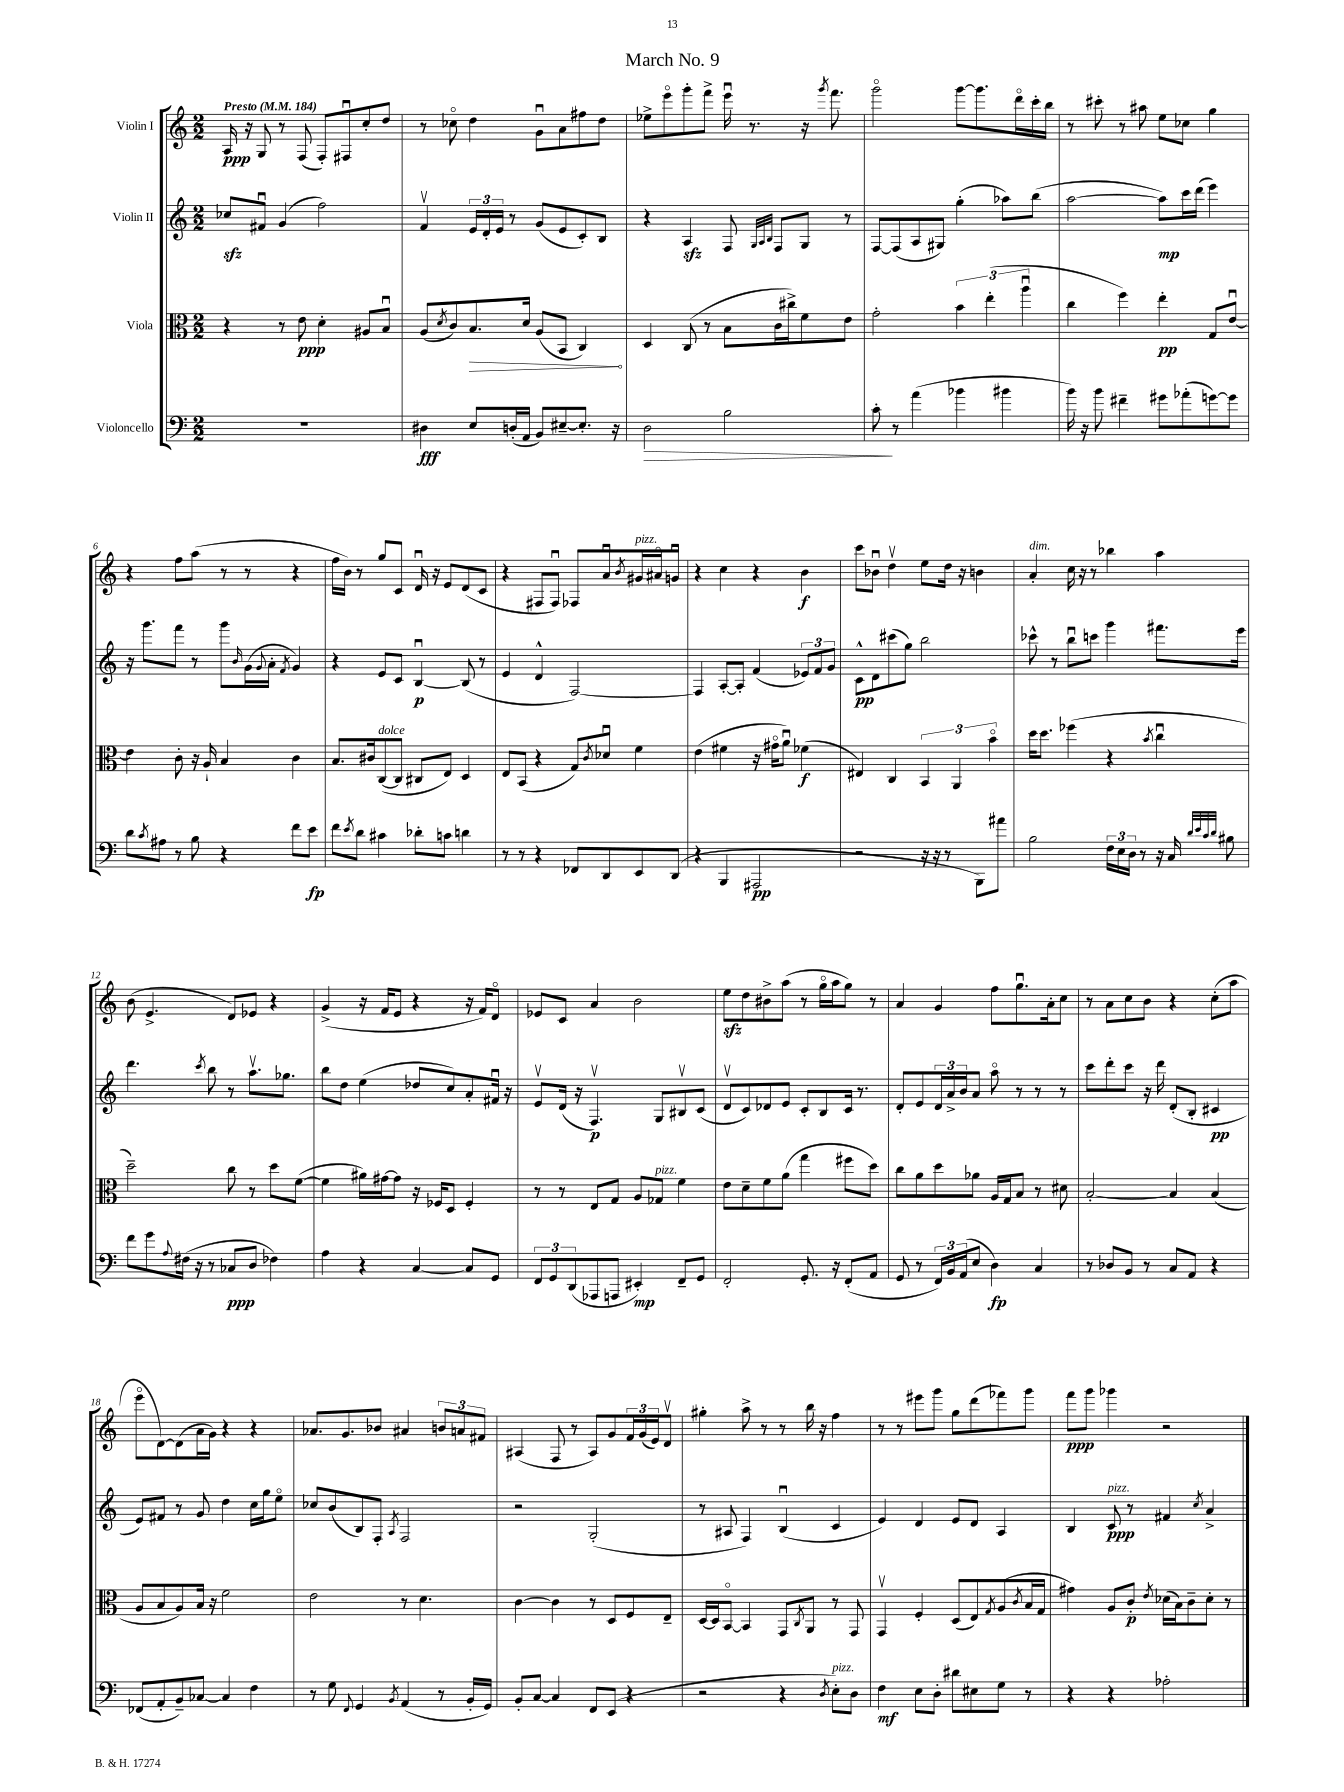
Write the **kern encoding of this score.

**kern	**dynam	**kern	**dynam	**kern	**dynam	**kern	**dynam
*part4	*part4	*part3	*part3	*part2	*part2	*part1	*part1
*staff4	*staff4	*staff3	*staff3	*staff2	*staff2	*staff1	*staff1
*I"Violoncello	*	*I"Viola	*	*I"Violin II	*	*I"Violin I	*
*clefF4	*	*clefC3	*	*clefG2	*	*clefG2	*
*k[]	*	*k[]	*	*k[]	*	*k[]	*
*M2/2	*	*M2/2	*	*M2/2	*	*M2/2	*
*MM184	*	*MM184	*	*MM184	*	*MM184	*
=1	=1	=1	=1	=1	=1	=1	=1
!	!	!	!	!	!	!LO:TX:a:B:t=Presto	!
1r	.	4r	.	8cc-Xzz/L	.	16A/	ppp
.	.	.	.	.	.	16r	.
.	.	.	.	8f#Xu/J	.	8G/	.
.	.	8r	.	(4g/	.	8r	.
.	.	8e\	ppp	.	.	(8F/	.
.	.	4d'\	.	2ff\)	.	8F'/L)	.
.	.	.	.	.	.	8F#Xu/	.
.	.	8A#X/L	.	.	.	8cc'/	.
.	.	8Bu/J	.	.	.	8dd/J	.
=2	=2	=2	=2	=2	=2	=2	=2
4D#X\	fff	(8A/L	.	4fv/	.	8r	.
.	.	8qd/	.	.	.	.	.
.	.	8c/)	.	.	.	8cc-X\	.
!	!	!	!LO:HP:b	!	!	!	!
8E/L	.	8.B/	>	24e/LL	.	4dd\	.
.	.	.	.	24d'/	.	.	.
.	.	.	.	24e/JJ	.	.	.
(16Dn'/L	.	.	.	8r	.	.	.
16AA/JJ	.	16d/Jk	.	.	.	.	.
8BB/L)	.	(8A/L	.	(8g/L	.	8gu\L	.
[8E#X~/	.	8BB/J	.	8e/	.	8a\	.
8.E#'/J]	.	4C/)	.	8c'/)	.	8ff#X\	.
.	.	.	.	8B/J	.	8dd\J	.
16r	.	.	.	.	.	.	.
.	.	.	]	.	.	.	.
=3	=3	=3	=3	=3	=3	=3	=3
!	!LO:HP:b	!	!	!	!	!	!
2D\	>	4D/	.	4r	.	8ee-X^\L	.
.	.	.	.	.	.	8eee\	.
.	.	(8C/	.	4Azz/	.	8ggg'\	.
.	.	8r	.	.	.	8fff^\J	.
2B\	.	8B\L	.	8F/	.	16eeeu\	.
.	.	.	.	.	.	8.r	.
.	.	.	.	32qqG/LLL	.	.	.
.	.	.	.	32qqA/	.	.	.
.	.	.	.	32qqB/JJJ	.	.	.
.	.	16c\L	.	8F/L	.	.	.
.	.	16cc#X^\J)	.	.	.	.	.
.	.	8f\	.	8G/J	.	16r	.
.	.	.	.	.	.	8qggg/	.
.	.	.	.	.	.	8.fff\	.
.	.	8e\J	.	8r	.	.	.
=4	=4	=4	=4	=4	=4	=4	=4
8c'\	.	2g'\	.	[8F/L	.	2ggg\	.
8r	]	.	.	(8F/]	.	.	.
(4a\	.	.	.	8A/	.	.	.
.	.	.	.	8G#X/J)	.	.	.
4b-X\	.	6b\	.	(4gg'\	.	[8ggg\L	.
.	.	.	.	.	.	8.ggg\]	.
.	.	(6ee'\	.	.	.	.	.
4b#X\	.	.	.	8aa-X\L)	.	.	.
.	.	.	.	.	.	16ddd\L	.
.	.	6aau\	.	.	.	.	.
.	.	.	.	(8bb\J	.	16ccc'\	.
.	.	.	.	.	.	16bb\JJ	.
=5	=5	=5	=5	=5	=5	=5	=5
16b\)	.	4cc\	.	[2aa\	.	8r	.
16r	.	.	.	.	.	.	.
8b\	.	.	.	.	.	8ccc#X'\	.
4f#X~\	.	4ff\)	.	.	.	8r	.
.	.	.	.	.	.	8aa#X\	.
8g#X\L	.	4ee'\	pp	8aa\L])	mp	8ee\L	.
(8a-X'\	.	.	.	16ccc\L	.	8cc-X\J	.
.	.	.	.	(16ddd\JJ	.	.	.
[8gn\)	.	8G/L	.	4eee\)	.	4gg\	.
8g\J]	.	[8eu/J	.	.	.	.	.
!!LO:LB:g=z
=6	=6	=6	=6	=6	=6	=6	=6
8d\L	.	4e\]	.	16r	.	4r	.
.	.	.	.	8.ggg\L	.	.	.
8qc/	.	.	.	.	.	.	.
8A#X\J	.	.	.	.	.	.	.
8r	.	8c'\	.	8fff\J	.	8ff\L	.
8B\	.	16r	.	8r	.	(8aa\J	.
.	.	16A`/	.	.	.	.	.
4r	.	4B/	.	8ggg\L	.	8r	.
.	.	.	.	16qqb/	.	.	.
.	.	.	.	(16g\L	.	8r	.
.	.	.	.	8qqg/	.	.	.
.	.	.	.	16a'\JJ	.	.	.
.	.	.	.	8qf/	.	.	.
8f\L	.	4c\	.	4g/)	.	4r	.
8e\J	fp	.	.	.	.	.	.
=7	=7	=7	=7	=7	=7	=7	=7
8f\L	.	8.B/L	.	4r	.	16ff\LL	.
.	.	.	.	.	.	16b\JJ)	.
8qe/	.	.	.	.	.	.	.
8d\J	.	.	.	.	.	8r	.
.	.	16c#X/k	.	.	.	.	.
!	!	!LO:TX:a:i:t=dolce	!	!	!	!	!
4c#X\	.	([8C/	.	8e/L	.	8gg/L	.
.	.	8C/J]	.	8c/J	.	8c/J	.
8d-X'\L	.	8C#X/L	.	[4Bu/	p	16du/	.
.	.	.	.	.	.	16r	.
8cn\J	.	8E/J)	.	.	.	8e/L	.
4dn\	.	4D/	.	(8B/]	.	(8d/	.
.	.	.	.	8r	.	8c/J	.
=8	=8	=8	=8	=8	=8	=8	=8
8r	.	8E/L	.	4e/	.	4r	.
8r	.	(8BB/J	.	.	.	.	.
4r	.	4r	.	4d^^/	.	8F#X/L	.
.	.	.	.	.	.	8F#u/J)	.
8FF-X/L	.	8G/L)	.	[2F/)	.	8F-X/L	.
.	.	8qc/	.	.	.	.	.
8DD/	.	8d-Xu/J	.	.	.	8au/	.
.	.	.	.	.	.	8qb/	.
!	!	!	!	!	!	!LO:TX:a:i:t=pizz.	!
8EE/	.	4f\	.	.	.	16g#X/L	.
.	.	.	.	.	.	16a#X/J	.
(8DD/J	.	.	.	.	.	8gnu/J	.
=9	=9	=9	=9	=9	=9	=9	=9
4r	.	(4e\	.	4F/]	.	4r	.
4BBB/	.	4f#X\	.	[8A'/L	.	4cc\	.
.	.	.	.	8A'/J]	.	.	.
2AAA#X/	pp	16r	.	(4f/	.	4r	.
.	.	16g#X\KL	.	.	.	.	.
.	.	8au\J)	.	.	.	.	.
.	.	(4f-X\	f	12e-X/L)	.	4b\	f
.	.	.	.	12f/	.	.	.
.	.	.	.	12g/J	.	.	.
=10	=10	=10	=10	=10	=10	=10	=10
2r	.	4E#X/)	.	8c^^\L	pp	8ccc\L	.
.	.	.	.	8d\	.	8b-Xu\J	.
.	.	4C/	.	(8ccc#X\	.	4ddv\	.
.	.	.	.	8gg\J)	.	.	.
16r	.	6BB/	.	2bb\	.	8ee\L	.
16r	.	.	.	.	.	.	.
8r	.	.	.	.	.	16dd\Jk	.
.	.	6AA/	.	.	.	.	.
.	.	.	.	.	.	16r	.
8BBB\L)	.	.	.	.	.	4bn\	.
.	.	6b\	.	.	.	.	.
8a#X\J	.	.	.	.	.	.	.
=11	=11	=11	=11	=11	=11	=11	=11
!	!	!	!	!	!	!LO:TX:a:i:t=dim.	!
2B\	.	16dd\KL	.	8ccc-X^^\	.	4a'/	.
.	.	8.dd\J	.	.	.	.	.
.	.	.	.	8r	.	.	.
.	.	(4ff-X\	.	8bbu\L	.	16cc\	.
.	.	.	.	.	.	16r	.
.	.	.	.	8cccn\J	.	8r	.
24F\LL	.	4r	.	4ggg\	.	4bb-X\	.
24E\	.	.	.	.	.	.	.
24D\JJ	.	.	.	.	.	.	.
8r	.	.	.	.	.	.	.
.	.	8qb/	.	.	.	.	.
16r	.	4ccu\	.	8.fff#X\L	.	4aa\	.
16C/	.	.	.	.	.	.	.
32qqd/LLL	.	.	.	.	.	.	.
32qqe/	.	.	.	.	.	.	.
32qqc/	.	.	.	.	.	.	.
32qqd/JJJ	.	.	.	.	.	.	.
8B#X\	.	.	.	.	.	.	.
.	.	.	.	16eee\Jk	.	.	.
!!LO:LB:g=z
=12	=12	=12	=12	=12	=12	=12	=12
8f\L	.	2dd~\)	.	4.ddd\	.	(8b\	.
8g\	.	.	.	.	.	4.e^/	.
8qqA/	.	.	.	.	.	.	.
(16F#X\Jk	.	.	.	.	.	.	.
16r	.	.	.	.	.	.	.
.	.	.	.	8qccc/	.	.	.
8r	.	.	.	8bb\	.	.	.
8C-X/L	ppp	8cc\	.	8r	.	8d/L)	.
8D/J	.	8r	.	8.aav\L	.	8e-X/J	.
4F-X\)	.	8dd\L	.	.	.	4r	.
.	.	.	.	8.gg-X\J	.	.	.
.	.	([8f\J	.	.	.	.	.
=13	=13	=13	=13	=13	=13	=13	=13
4A\	.	4f\]	.	8bb\L	.	(4g^/	.
.	.	.	.	8dd\J	.	.	.
4r	.	16a#X\LL)	.	(4ee\	.	16r	.
.	.	[16g#X\J	.	.	.	16f/KL	.
.	.	8g#\J]	.	.	.	8e/J	.
[4C/	.	16r	.	8dd-X/L	.	4r	.
.	.	16F-X/KL	.	.	.	.	.
.	.	8D/J	.	8cc/)	.	.	.
8C/L]	.	4F-'/	.	8a'/	.	16r	.
.	.	.	.	.	.	16f/KL)	.
8GG/J	.	.	.	16f#Xu/Jk	.	8d/J	.
.	.	.	.	16r	.	.	.
=14	=14	=14	=14	=14	=14	=14	=14
12FF/L	.	8r	.	8ev/L	.	8e-X/L	.
12GG/	.	.	.	.	.	.	.
.	.	8r	.	(16d/Jk	.	8c/J	.
(12DD/	.	.	.	.	.	.	.
.	.	.	.	16r	.	.	.
8AAA-X/	.	8E/L	.	4.Fv/)	p	4a/	.
8AAAn/J	.	8G/J	.	.	.	.	.
4EE#X'/)	mp	8A/L	.	.	.	2b\	.
!	!	!LO:TX:a:i:t=pizz.	!	!	!	!	!
.	.	8G-X/J	.	8G/L	.	.	.
8FF~/L	.	4f\	.	8B#Xv/	.	.	.
8GG/J	.	.	.	(8c/J	.	.	.
=15	=15	=15	=15	=15	=15	=15	=15
2FF'/	.	8e\L	.	8dv/L	.	8eezz\L	.
.	.	8d~\	.	8c/)	.	8dd\	.
.	.	8f\	.	8d-X/	.	8b#X^\	.
.	.	(8a\J	.	8e/J	.	(8aa\J	.
8.GG'/	.	4gg\	.	8c'/L	.	8r	.
.	.	.	.	8B/	.	16gg\LL	.
16r	.	.	.	.	.	16aa\J	.
(8FF'/L	.	8ff#X\L	.	16c/Jk	.	8gg\J)	.
.	.	.	.	8.r	.	.	.
8AA/J	.	8dd\J)	.	.	.	8r	.
=16	=16	=16	=16	=16	=16	=16	=16
8GG/	.	8cc\L	.	8d'/L	.	4a/	.
8r	.	8a\	.	8e/	.	.	.
24FF/LL)	.	8dd\	.	24d/L	.	4g/	.
24BB/	.	.	.	24a^/	.	.	.
(24AA/J	.	.	.	24b/J	.	.	.
8E/J	.	8a-X\J	.	8a/J	.	.	.
4D\)	fp	16A/LL	.	8aa\	.	8ff\L	.
.	.	16G/J	.	.	.	.	.
.	.	8B/J	.	8r	.	8.ggu\	.
4C/	.	8r	.	8r	.	.	.
.	.	.	.	.	.	16a'\k	.
.	.	8d#X\	.	8r	.	8cc\J	.
=17	=17	=17	=17	=17	=17	=17	=17
8r	.	[2B'/	.	8ccc\L	.	8r	.
8D-X/L	.	.	.	8ddd'\	.	8a\L	.
8BB/J	.	.	.	8ccc\J	.	8cc\	.
8r	.	.	.	16r	.	8b\J	.
.	.	.	.	16ddd\	.	.	.
8C/L	.	4B/]	.	(8d'/L	.	4r	.
8AA/J	.	.	.	8B'/J	.	.	.
4r	.	(4B/	.	4c#X/	pp	(8cc'\L	.
.	.	.	.	.	.	8aa\J	.
!!LO:LB:g=z
=18	=18	=18	=18	=18	=18	=18	=18
(8FF-X/L	.	8A/L	.	8e/L)	.	8eee\L	.
8AA'/	.	8B/	.	8f#X/J	.	[8d\)	.
8BB~/)	.	8A/)	.	8r	.	(8d\]	.
[8C-X/J	.	16B/Jk	.	8g/	.	16a\L	.
.	.	16r	.	.	.	16g\JJ)	.
4C-/]	.	2f\	.	4dd\	.	4r	.
4F\	.	.	.	16cc\LL	.	4r	.
.	.	.	.	16gg\J	.	.	.
.	.	.	.	8ee\J	.	.	.
=19	=19	=19	=19	=19	=19	=19	=19
8r	.	2e\	.	8cc-X/L	.	8.a-X/L	.
8G\	.	.	.	(8b/	.	.	.
.	.	.	.	.	.	8.g/	.
8qqFF/	.	.	.	.	.	.	.
4GG/	.	.	.	8B/)	.	.	.
.	.	.	.	8F'/J	.	8b-X/J	.
8qBB/	.	.	.	8qA/	.	.	.
(4AA/	.	8r	.	2F/	.	4a#X/	.
.	.	4.d\	.	.	.	.	.
8r	.	.	.	.	.	12bn/L	.
.	.	.	.	.	.	12an/	.
16BB'/LL	.	.	.	.	.	.	.
.	.	.	.	.	.	12f#X/J	.
16GG/JJ)	.	.	.	.	.	.	.
=20	=20	=20	=20	=20	=20	=20	=20
8BB'/L	.	[4c\	.	2r	.	(4A#X/	.
[8C/J	.	.	.	.	.	.	.
4C/]	.	4c\]	.	.	.	8F/	.
.	.	.	.	.	.	8r	.
8FF/L	.	8r	.	(2G'/	.	8A#/L)	.
(8EE/J	.	8D/L	.	.	.	8g/	.
4r	.	8F/	.	.	.	24f/L	.
.	.	.	.	.	.	(24g/	.
.	.	.	.	.	.	24e/J)	.
.	.	8E~/J	.	.	.	8dv/J	.
=21	=21	=21	=21	=21	=21	=21	=21
2r	.	[16D/LL	.	8r	.	4gg#X'\	.
.	.	16D/J]	.	.	.	.	.
.	.	[8BB/J	.	8A#X/	.	.	.
.	.	4BB/]	.	4F/)	.	8aa^\	.
.	.	.	.	.	.	8r	.
4r	.	8GG/L	.	(4Bu/	.	8r	.
.	.	8qC/	.	.	.	.	.
.	.	8AA/J	.	.	.	16bb\	.
.	.	.	.	.	.	16r	.
8qD/	.	.	.	.	.	.	.
!LO:TX:a:i:t=pizz.	!	!	!	!	!	!	!
8E'\L)	.	8r	.	4c/	.	4ff\	.
8D\J	.	8GG/	.	.	.	.	.
=22	=22	=22	=22	=22	=22	=22	=22
4F\	mf	4GGv/	.	4e/)	.	8r	.
.	.	.	.	.	.	8r	.
8E\L	.	4F'/	.	4d/	.	8eee#X\L	.
8D'\J	.	.	.	.	.	8ggg\J	.
8d#X\L	.	(8D/L	.	8e/L	.	8gg\L	.
8E#X\	.	8E/)	.	8d/J	.	(8ddd\	.
.	.	8qG/	.	.	.	.	.
8G\J	.	(8A/	.	4A/	.	8fff-X\)	.
.	.	8qc/	.	.	.	.	.
8r	.	16B/L	.	.	.	8ggg\J	.
.	.	16G/JJ	.	.	.	.	.
=23	=23	=23	=23	=23	=23	=23	=23
4r	.	4g#X\)	.	4B/	.	8fff\L	ppp
.	.	.	.	.	.	8ggg\J	.
!	!	!	!	!LO:TX:a:i:t=pizz.	!	!	!
4r	.	8A/L	.	8c/	ppp	4ggg-X\	.
.	.	8c'/J	p	8r	.	.	.
.	.	8qe/	.	.	.	.	.
2A-X'\	.	(16d-X\LL	.	4f#X/	.	2r	.
.	.	16B\J)	.	.	.	.	.
.	.	8c~\	.	.	.	.	.
.	.	.	.	8qcc/	.	.	.
.	.	8d-'\J	.	4a^/	.	.	.
.	.	8r	.	.	.	.	.
==	==	==	==	==	==	==	==
*-	*-	*-	*-	*-	*-	*-	*-
